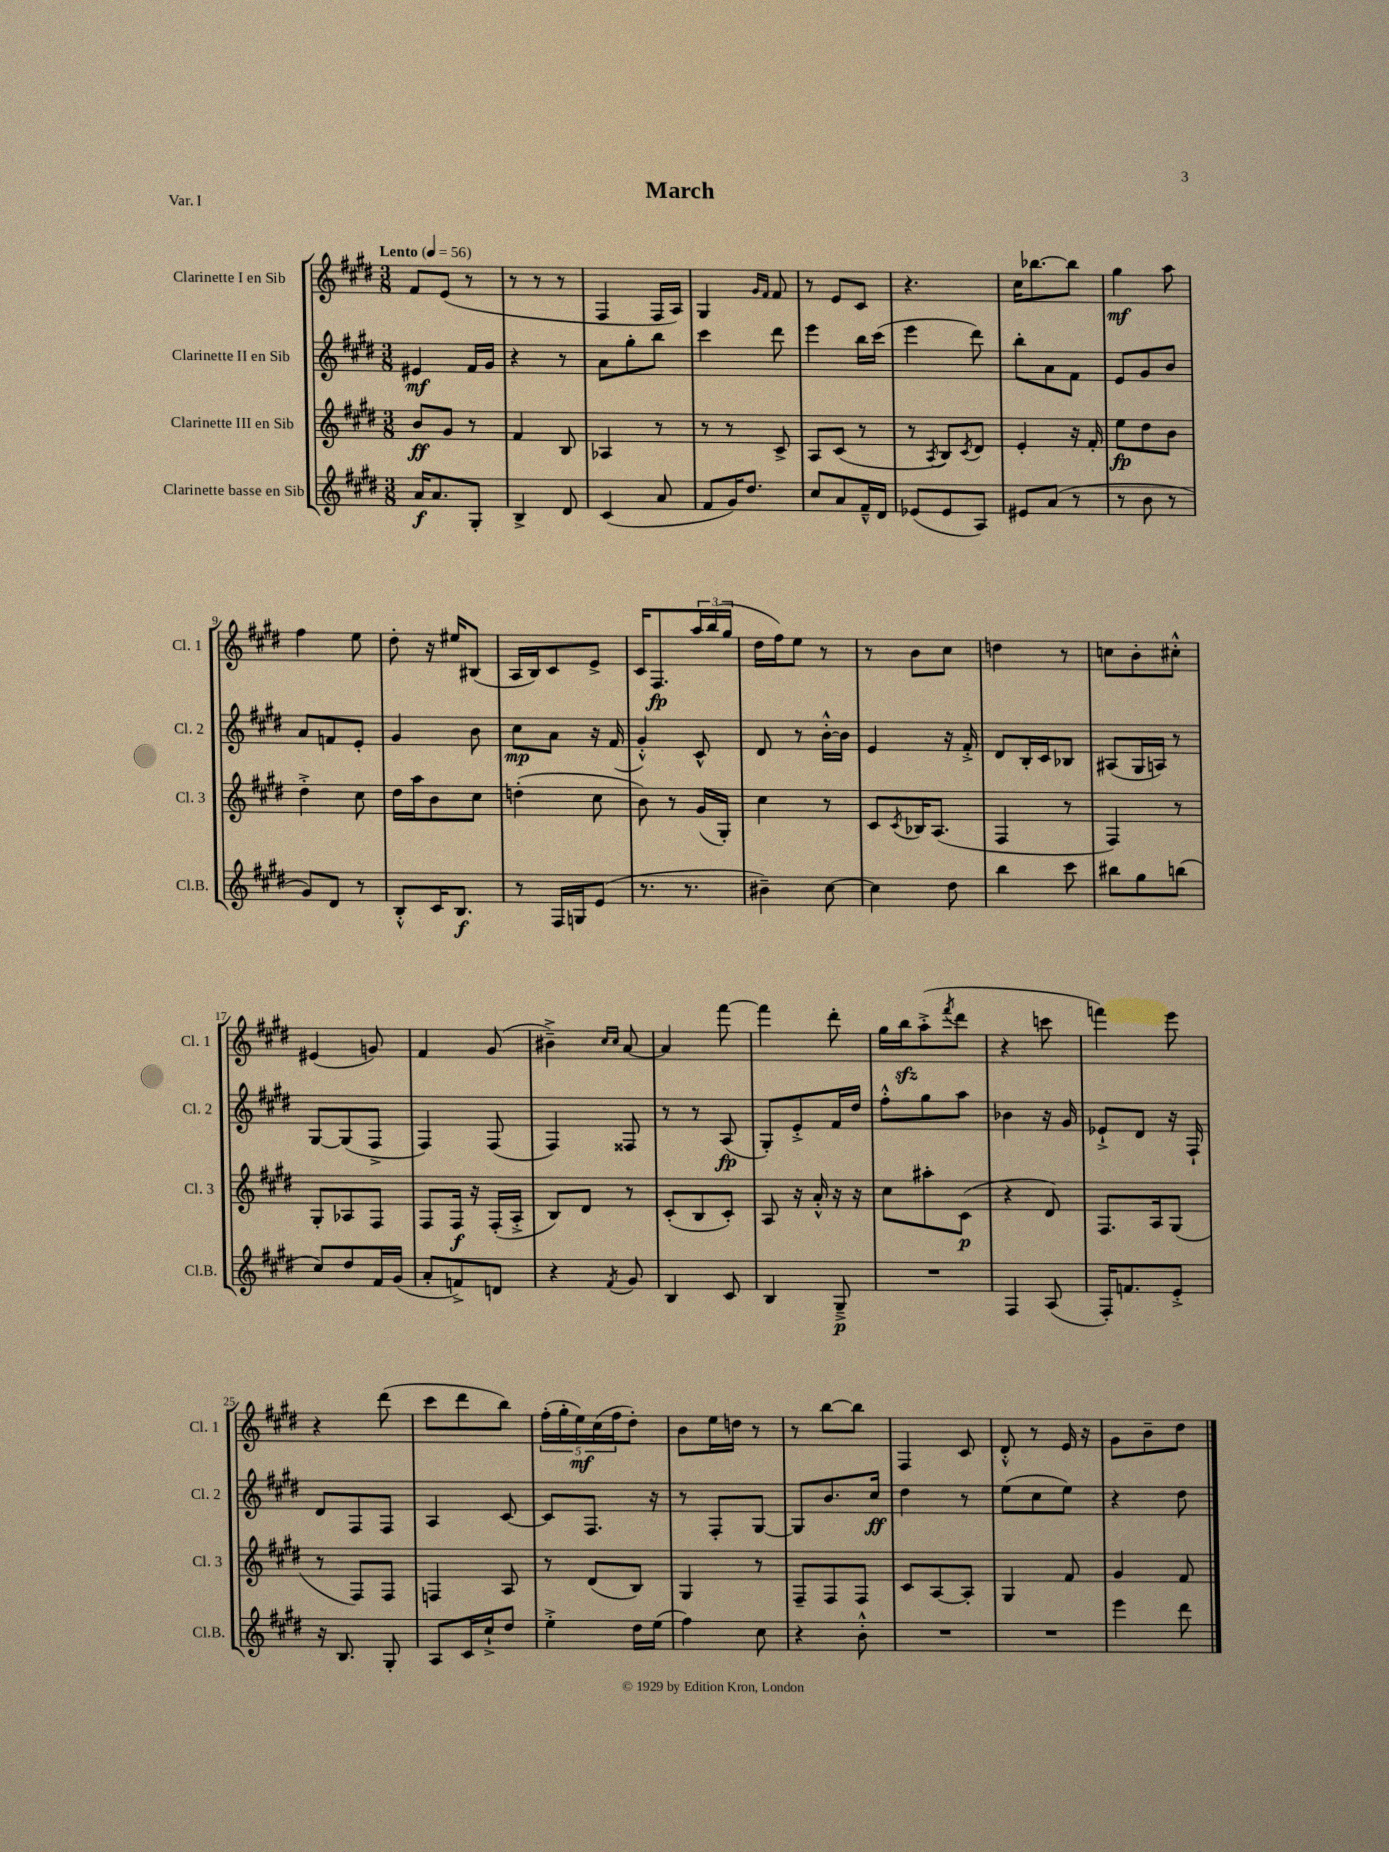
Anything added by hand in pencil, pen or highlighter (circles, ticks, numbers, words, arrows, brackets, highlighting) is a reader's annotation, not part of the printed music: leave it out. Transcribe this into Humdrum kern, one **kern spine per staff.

**kern	**dynam	**kern	**dynam	**kern	**dynam	**kern	**dynam
*part4	*part4	*part3	*part3	*part2	*part2	*part1	*part1
*staff4	*staff4	*staff3	*staff3	*staff2	*staff2	*staff1	*staff1
*I"Clarinette basse en Sib	*	*I"Clarinette III en Sib	*	*I"Clarinette II en Sib	*	*I"Clarinette I en Sib	*
*I'Cl.B.	*	*I'Cl. 3	*	*I'Cl. 2	*	*I'Cl. 1	*
*clefG2	*	*clefG2	*	*clefG2	*	*clefG2	*
*k[f#c#g#d#]	*	*k[f#c#g#d#]	*	*k[f#c#g#d#]	*	*k[f#c#g#d#]	*
*M3/8	*	*M3/8	*	*M3/8	*	*M3/8	*
*MM56	*	*MM56	*	*MM56	*	*MM56	*
=1	=1	=1	=1	=1	=1	=1	=1
!	!	!	!	!	!	!LO:TX:a:B:t=Lento	!
16a/KL	f	8b/L	ff	4e#X/	mf	8f#/L	.
8.a/	.	.	.	.	.	.	.
.	.	8g#/J	.	.	.	(8e/J	.
8G#'/J	.	8r	.	16f#/LL	.	8r	.
.	.	.	.	16g#/JJ	.	.	.
=2	=2	=2	=2	=2	=2	=2	=2
4B^/	.	4f#/	.	4r	.	8r	.
.	.	.	.	.	.	8r	.
8d#/	.	8B/	.	8r	.	8r	.
=3	=3	=3	=3	=3	=3	=3	=3
(4c#/	.	4A-X/	.	8a\L	.	4F#/	.
.	.	.	.	8gg#'\	.	.	.
8a/	.	8r	.	8bb\J	.	16F#/LL	.
.	.	.	.	.	.	16A/JJ)	.
=4	=4	=4	=4	=4	=4	=4	=4
8f#/L	.	8r	.	4ccc#\	.	4G#/	.
16g#/K)	.	8r	.	.	.	.	.
8.dd#/J	.	.	.	.	.	.	.
.	.	.	.	.	.	16qqg#/LL	.
.	.	.	.	.	.	16qqf#/JJ	.
.	.	8c#^/	.	8ddd#\	.	8f#/	.
=5	=5	=5	=5	=5	=5	=5	=5
8cc#/L	.	8A/L	.	4eee\	.	8r	.
8a/	.	(8c#/J	.	.	.	8e/L	.
16f#~^^/L	.	8r	.	16bb\LL	.	8c#/J	.
16d#/JJ	.	.	.	(16ccc#\JJ	.	.	.
=6	=6	=6	=6	=6	=6	=6	=6
(8e-X/L	.	8r	.	4eee\	.	4.r	.
.	.	8qA/	.	.	.	.	.
8e-/	.	8B/L)	.	.	.	.	.
.	.	8qc#/	.	.	.	.	.
8A/J)	.	8d#/J	.	8ddd#\)	.	.	.
=7	=7	=7	=7	=7	=7	=7	=7
8e#X/L	.	4e'/	.	8bb'\L	.	16cc#\KL	.
.	.	.	.	.	.	[8.bb-X\	.
(8a/J	.	.	.	8a\	.	.	.
8r	.	16r	.	8f#\J	.	8bb-\J]	.
.	.	16f#'/	.	.	.	.	.
=8	=8	=8	=8	=8	=8	=8	=8
8r	.	8ee\L	fp	8e/L	.	4gg#\	mf
8b\	.	8dd#\	.	8g#/	.	.	.
8r	.	8b\J	.	8b/J	.	8aa\	.
!!LO:LB:g=z
=9	=9	=9	=9	=9	=9	=9	=9
8g#/L)	.	4dd#'^\	.	8a/L	.	4ff#\	.
8d#/J	.	.	.	8fn/	.	.	.
8r	.	8cc#\	.	8e'/J	.	8ee\	.
=10	=10	=10	=10	=10	=10	=10	=10
8B'^^/L	.	16dd#\LL	.	4g#/	.	8dd#'\	.
.	.	16aa\J	.	.	.	.	.
16c#/K	.	8b\	.	.	.	16r	.
8.B/J	f	.	.	.	.	16ee#X/KL	.
.	.	8cc#\J	.	8b\	.	(8B#X/J	.
=11	=11	=11	=11	=11	=11	=11	=11
8r	.	(4ddn'\	.	8cc#\L	mp	16A/LL	.
.	.	.	.	.	.	16B/J)	.
16F#/LL	.	.	.	8a\J	.	8c#/	.
16Gn/J	.	.	.	.	.	.	.
(8e/J	.	8cc#\	.	16r	.	8e^/J	.
.	.	.	.	(16f#/	.	.	.
=12	=12	=12	=12	=12	=12	=12	=12
8.r	.	8b\)	.	4g#'^^/)	.	16c#/KL	.
.	.	.	.	.	.	8.F#/	fp
.	.	8r	.	.	.	.	.
8.r	.	.	.	.	.	.	.
.	.	(16g#/LL	.	8c#^^/	.	24aa/L	.
.	.	.	.	.	.	(24bb/	.
.	.	16G#'/JJ)	.	.	.	.	.
.	.	.	.	.	.	24gg#/JJ	.
=13	=13	=13	=13	=13	=13	=13	=13
4b#X~\)	.	4cc#\	.	8d#/	.	16dd#\LL	.
.	.	.	.	.	.	16ff#\J)	.
.	.	.	.	8r	.	8ee\J	.
[8cc#\	.	8r	.	[16b'^^\LL	.	8r	.
.	.	.	.	16b\JJ]	.	.	.
=14	=14	=14	=14	=14	=14	=14	=14
4cc#\]	.	8c#/L	.	4e/	.	8r	.
.	.	8qc#/	.	.	.	.	.
.	.	16B-X/K	.	.	.	8b\L	.
.	.	(8.A/J	.	.	.	.	.
8dd#\	.	.	.	16r	.	8cc#\J	.
.	.	.	.	16f#'^/	.	.	.
=15	=15	=15	=15	=15	=15	=15	=15
4bb\	.	4F#/	.	8d#/L	.	4ddn\	.
.	.	.	.	16B'/L	.	.	.
.	.	.	.	16c#/J	.	.	.
8ccc#\	.	8r	.	8B-X/J	.	8r	.
=16	=16	=16	=16	=16	=16	=16	=16
8bb#X\L	.	4F#/)	.	(8A#X/L	.	8ccn\L	.
8gg#\	.	.	.	16G#/L	.	8b'\	.
.	.	.	.	16An/JJ)	.	.	.
(8bbn\J	.	8r	.	8r	.	8cc#X'^^\J	.
!!LO:LB:g=z
=17	=17	=17	=17	=17	=17	=17	=17
8cc#/L)	.	8G#'/L	.	[8G#/L	.	(4e#X/	.
8dd#/	.	8A-X/	.	(8G#/]	.	.	.
16f#/L	.	8F#/J	.	8F#^/J	.	8gn/)	.
(16g#/JJ	.	.	.	.	.	.	.
=18	=18	=18	=18	=18	=18	=18	=18
8a'/L	.	8F#/L	.	4F#/)	.	4f#/	.
8fn^/)	.	16F#/Jk	f	.	.	.	.
.	.	16r	.	.	.	.	.
8dn/J	.	(16F#'/LL	.	(8F#/	.	(8g#/	.
.	.	16A'^/JJ	.	.	.	.	.
=19	=19	=19	=19	=19	=19	=19	=19
4r	.	8B/L)	.	4F#/)	.	4b#X~^\)	.
.	.	8d#/J	.	.	.	.	.
.	.	.	.	.	.	16qqcc#/LL	.
8qf#/	.	.	.	.	.	16qqcc#/JJ	.
8g#/	.	8r	.	8F##X/	.	[8a/	.
=20	=20	=20	=20	=20	=20	=20	=20
4B/	.	(8c#'/L	.	8r	.	4a/]	.
.	.	8B/	.	8r	.	.	.
8c#/	.	8c#'/J)	.	(8A/	fp	[8fff#\	.
=21	=21	=21	=21	=21	=21	=21	=21
4B/	.	8A/	.	8G#'/L)	.	4fff#\]	.
.	.	16r	.	8e'^/	.	.	.
.	.	16a'^^/	.	.	.	.	.
8G#~^/	p	16r	.	16f#/L	.	8ddd#'\	.
.	.	16r	.	16dd#/JJ	.	.	.
=22	=22	=22	=22	=22	=22	=22	=22
4.r	.	8cc#\L	.	8ff#'^^\L	.	16gg#\LL	.
.	.	.	.	.	.	16bbzz\J	.
.	.	8aa#X'\	.	8gg#\	.	(8aa'^\	.
.	.	.	.	.	.	8qfff#/	.
.	.	(8c#\J	p	8aa\J	.	8ddd#\J	.
=23	=23	=23	=23	=23	=23	=23	=23
4F#/	.	4r	.	4b-X\	.	4r	.
(8A/	.	8d#/)	.	16r	.	8cccn\	.
.	.	.	.	16g#/	.	.	.
=24	=24	=24	=24	=24	=24	=24	=24
16F#'/KL)	.	8.F#/L	.	8e-X`^/L	.	4fffn\)	.
8.fn/	.	.	.	.	.	.	.
.	.	.	.	8d#/J	.	.	.
.	.	16A/k	.	.	.	.	.
8e'^/J	.	(8G#/J	.	16r	.	8eee\	.
.	.	.	.	16F#`/	.	.	.
!!LO:LB:g=z
=25	=25	=25	=25	=25	=25	=25	=25
16r	.	8r	.	8d#/L	.	4r	.
8.B/	.	.	.	.	.	.	.
.	.	8F#/L)	.	8F#/	.	.	.
8G#'/	.	8F#/J	.	8F#/J	.	(8ddd#\	.
=26	=26	=26	=26	=26	=26	=26	=26
8A/L	.	4Fn/	.	4A/	.	8ccc#\L	.
16c#/L	.	.	.	.	.	8ddd#\	.
16cc#`^/J	.	.	.	.	.	.	.
8dd#/J	.	8A/	.	[8c#/	.	8bb\J)	.
=27	=27	=27	=27	=27	=27	=27	=27
4ee'^\	.	8r	.	8c#/L]	.	(20ff#'\LL	.
.	.	.	.	.	.	20gg#'\	.
.	.	.	.	.	.	20ee\)	mf
.	.	(8d#/L	.	8.F#/J	.	.	.
.	.	.	.	.	.	(20cc#\	.
.	.	.	.	.	.	20ff#\J	.
16dd#\LL	.	8B/J)	.	.	.	8dd#'\J)	.
(16ee\JJ	.	.	.	16r	.	.	.
=28	=28	=28	=28	=28	=28	=28	=28
4ff#\)	.	4G#/	.	8r	.	8b\L	.
.	.	.	.	8F#'/L	.	16ee\L	.
.	.	.	.	.	.	16ddn\JJ	.
8cc#\	.	8r	.	[8G#/J	.	8r	.
=29	=29	=29	=29	=29	=29	=29	=29
4r	.	8F#~/L	.	8G#/L]	.	8r	.
.	.	8F#/	.	8.b/	.	[8bb\L	.
8b'^^\	.	8F#/J	.	.	.	8bb\J]	.
.	.	.	.	16cc#/Jk	ff	.	.
=30	=30	=30	=30	=30	=30	=30	=30
4.r	.	8c#/L	.	4dd#\	.	4F#/	.
.	.	[8A/	.	.	.	.	.
.	.	8A'/J]	.	8r	.	8c#/	.
=31	=31	=31	=31	=31	=31	=31	=31
4.r	.	4G#/	.	(8ee\L	.	8d#'^^/	.
.	.	.	.	8cc#\	.	8r	.
.	.	8f#/	.	8ee\J)	.	16e/	.
.	.	.	.	.	.	16r	.
=32	=32	=32	=32	=32	=32	=32	=32
4eee\	.	4g#/	.	4r	.	8g#\L	.
.	.	.	.	.	.	8b~\	.
8ddd#\	.	8f#/	.	8dd#\	.	8dd#\J	.
==	==	==	==	==	==	==	==
*-	*-	*-	*-	*-	*-	*-	*-
